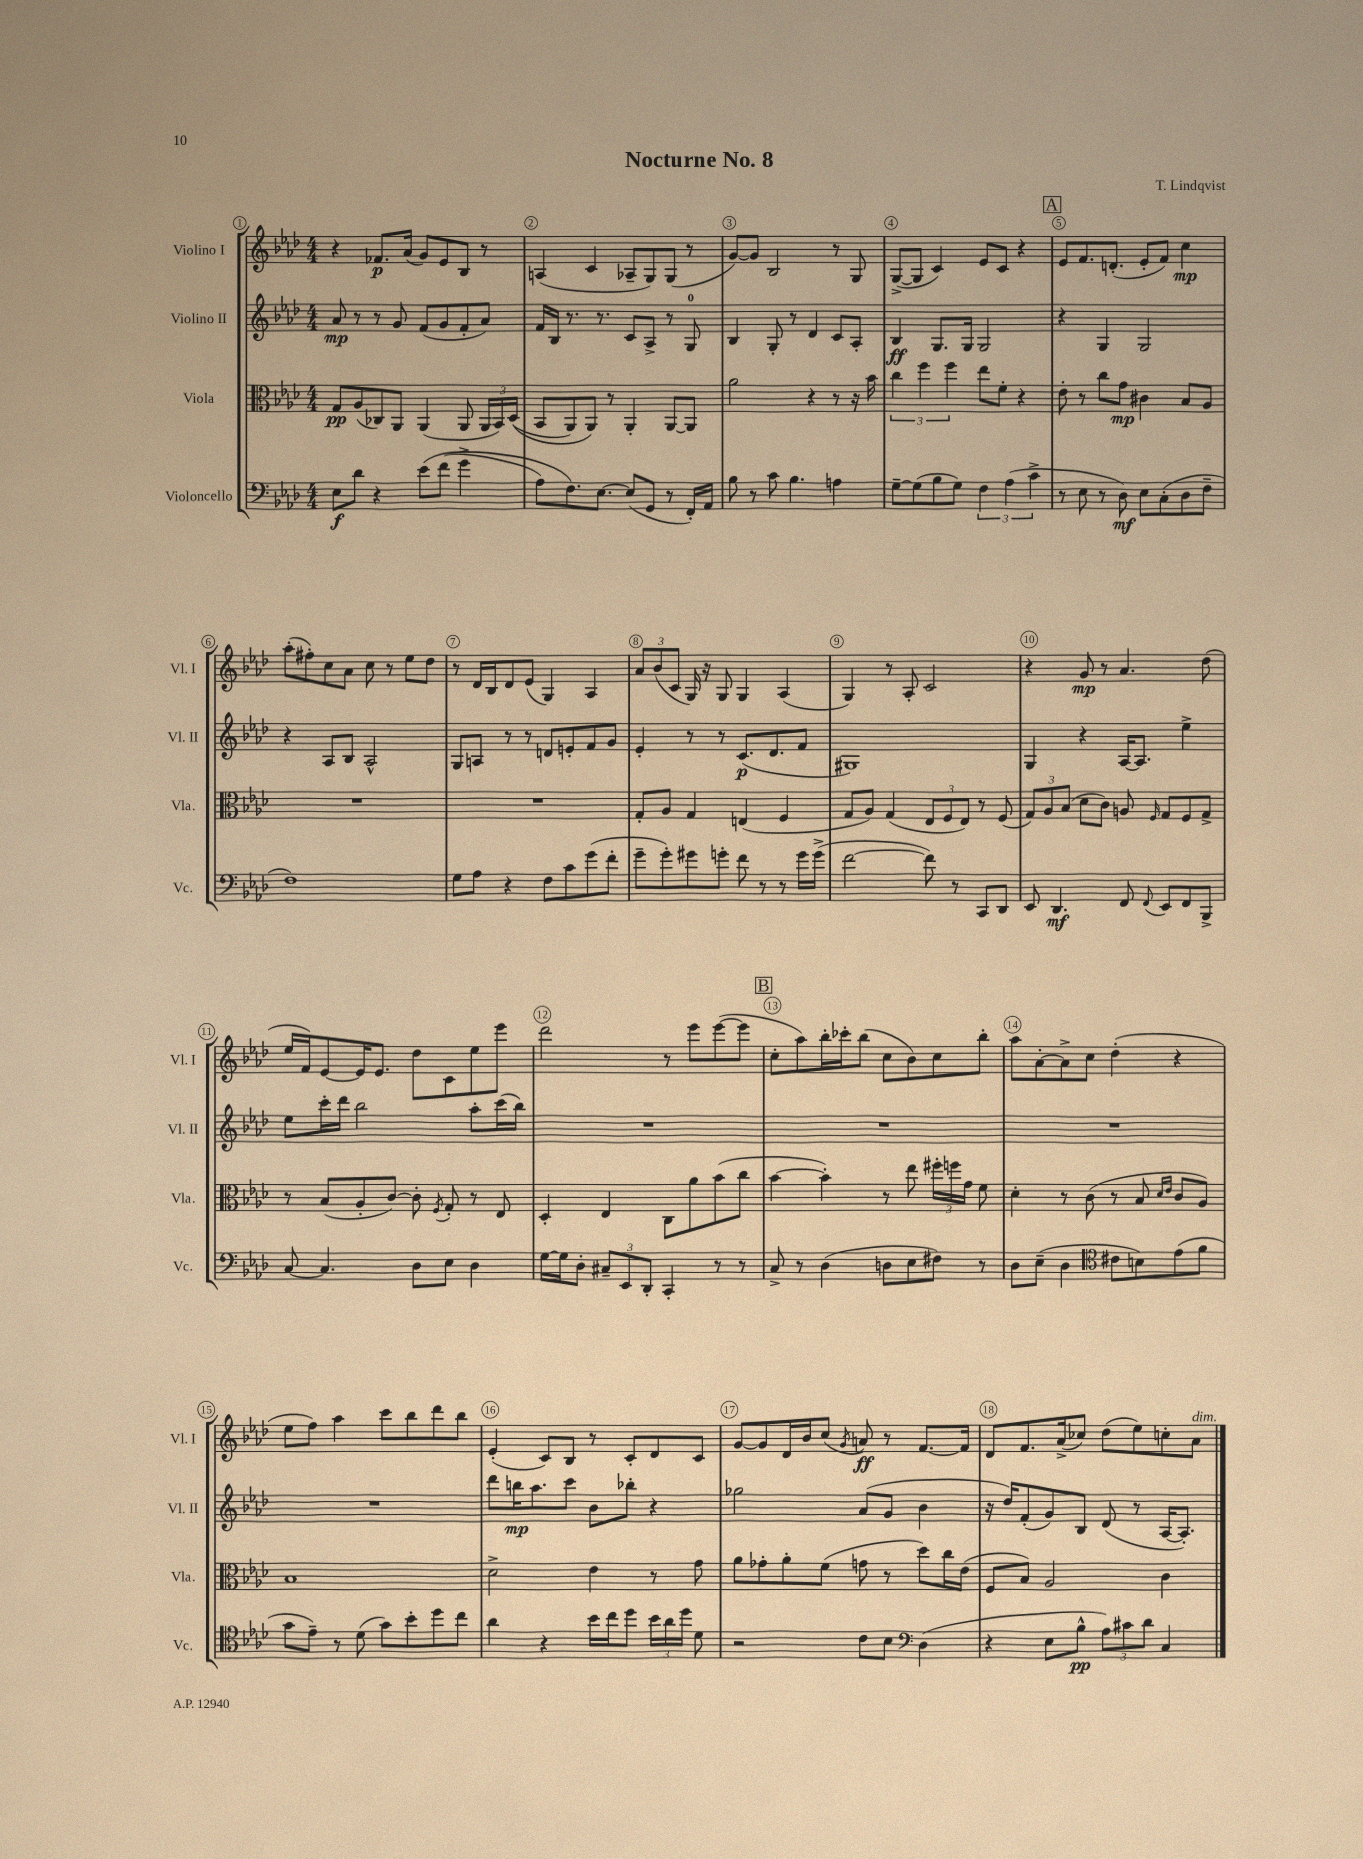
\header { title = "Nocturne No. 8" composer = "T. Lindqvist" }
<<
\new StaffGroup <<
\new Staff = "s0" \with { instrumentName = "Violino I" shortInstrumentName = "Vl. I" } {
    \clef treble \key aes \major \numericTimeSignature \time 4/4
    \autoBeamOff r4 fes'8.[\p aes'16]( g'8[) ees'8 bes8] r8 |
    a4( c'4 aes8[-- g8) g8]( r8 |
    g'8[~) g'8] bes2 r8 g8 |
    g8[~->( g8] c'4) ees'8[ c'8] r4 |
    \mark \markup { \box "A" } ees'8[ f'8. d'8.]-.( ees'8[-. f'8]) c''4\mp |
    aes''8[-.( fis''8-.) c''8 aes'8] c''8 r8 ees''8[ des''8] |
    r8 des'16[ bes16 des'8 ees'8]( g4) aes4 |
    \tuplet 3/2 { aes'8[ bes'8( c'8] } g16) r16 g8 g4 aes4( |
    g4) r8 aes8-. c'2 |
    r4 g'8\mp r8 aes'4. des''8( |
    ees''16[ f'16) ees'8~ ees'16 ees'8.] des''8[ c'8 ees''8 ees'''8] |
    des'''2 r8 ees'''8[ ees'''8~( ees'''8] |
    \mark \markup { \box "B" } c''8[-. aes''8) bes''16-. ces'''16-. bes''8]( c''8[ bes'8) c''8 bes''8]-. |
    aes''8[ aes'8~-. aes'8-> c''8] des''4-.( r4 |
    ees''8[ f''8]) aes''4 c'''8[ bes''8 des'''8 bes''8] |
    ees'4-.( c'8[) bes8] r8 c'8[-. des'8 c'8] |
    g'8[~ g'8 des'16 bes'16 c''8]( \acciaccatura { g'8 } a'8\ff) r8 f'8.[~ f'16] |
    des'8[ f'8. aes'16->( ces''8]) des''8[( ees''8) c''8-. aes'8]^\markup { \italic "dim." } \bar "|." |
}
\new Staff = "s1" \with { instrumentName = "Violino II" shortInstrumentName = "Vl. II" } {
    \clef treble \key aes \major \numericTimeSignature \time 4/4
    \autoBeamOff aes'8\mp r8 r8 g'8 f'8[( g'8 f'8-. aes'8]) |
    f'16[ bes16] r8. r8. c'8[ aes8]-> r8 g8-0 |
    bes4 g8-. r8 des'4 c'8[ aes8]-. |
    bes4\ff g8.[ g16] g2 |
    \mark \markup { \box "A" } r4 g4 g2 |
    r4 aes8[ bes8] aes2-^ |
    g8[ a8] r8 r8 d'8[ e'8-. f'8 g'8] |
    ees'4-. r8 r8 c'8.[\p( des'8. f'8] |
    gis1) |
    g4 r4 aes16[~ aes8.] ees''4-> |
    ees''8[ c'''16-. des'''16] bes''2 aes''8[-. c'''16( bes''16]) |
    R1 |
    \mark \markup { \box "B" } R1 |
    R1 |
    R1 |
    des'''8[ b''16\mp aes''8. c'''8] bes'8[ bes''8]-. r4 |
    ges''2 aes'8[( g'8] bes'4 |
    r16 des''16[) f'8-.( g'8) bes8] des'8( r8 aes16[~ aes8.]-.) \bar "|." |
}
\new Staff = "s2" \with { instrumentName = "Viola" shortInstrumentName = "Vla." } {
    \clef alto \key aes \major \numericTimeSignature \time 4/4
    \autoBeamOff g8[\pp aes8( ces8) aes,8] aes,4( aes,8 \tuplet 3/2 { aes,16[ bes,16) des16](\( } |
    bes,8[ aes,8) aes,8]\) r8 aes,4-. aes,8[~ aes,8] |
    aes'2 r4 r8 r16 bes'16 |
    \tuplet 3/2 { c''4 f''4 f''4 } ees''8[ f'8]-. r4 |
    \mark \markup { \box "A" } ees'8-. r8 c''8[ g'8]\mp cis'4 bes8[ aes8] |
    R1 |
    R1 |
    g8[-. aes8] g4 e4( f4 |
    g8[ aes8]) g4( \tuplet 3/2 { ees8[ f8 ees8]) } r8 f8( |
    \tuplet 3/2 { g8[) aes8 bes8]( } des'8[ c'8]) a8 \grace { f16 } g8[ f8 g8]-> |
    r8 bes8[( aes8-. c'8]~) c'8-. \acciaccatura { f8 } g8-. r8 ees8 |
    des4-. ees4 c8[ aes'8 bes'8( c''8] |
    \mark \markup { \box "B" } bes'4~ bes'4-.) r8 ees''8 \tuplet 3/2 { fis''16[-. f''16 g'16] } f'8 |
    des'4-. r8 c'8( r8 bes8 \grace { des'16[ ees'16] } c'8[ aes8]) |
    bes1 |
    des'2-> ees'4 r8 g'8 |
    aes'8[ ges'8-. aes'8-. f'8]( g'8 r8 des''8[) c''16 ees'16]( |
    f8[ bes8]) aes2 c'4 \bar "|." |
}
\new Staff = "s3" \with { instrumentName = "Violoncello" shortInstrumentName = "Vc." } {
    \clef bass \key aes \major \numericTimeSignature \time 4/4
    \autoBeamOff ees8[\f des'8] r4 ees'8[\( f'8]( g'4-> |
    aes8[) f8.\) ees8.]~ ees8[( g,8] r8 f,16[-.) aes,16] |
    bes8 r8 c'8 bes4. a4 |
    g8[~-- g8( bes8 g8]) \tuplet 3/2 { f4 aes4( c'4-> } |
    \mark \markup { \box "A" } r8 ees8 r8 des8\mf) ees8[ c8-.( des8 f8]-- |
    f1) |
    g8[ aes8] r4 f8[ c'8 g'8( f'8]-. |
    g'8[-- g'8-.) gis'8 g'8]-. f'8 r8 r8 g'16[ g'16]->( |
    f'2~ f'8) r8 c,8[ des,8] |
    ees,8 des,4.\mf f,8 \appoggiatura { f,8 } ees,8[ f,8 bes,,8]-> |
    c8~ c4. des8[ ees8] des4 |
    g16[~ g16 des8]-. \tuplet 3/2 { cis8[-- ees,8 des,8]-. } c,4-. r8 r8 |
    \mark \markup { \box "B" } c8-> r8 des4( d8[ ees8 fis8]) r8 |
    des8[ ees8]--( des4 \clef tenor cis'8[ b8) ees'8( f'8] |
    g'8[ ees'8]--) r8 des'8( g'8[) bes'8-. des''8 c''8] |
    aes'4 r4 bes'16[ c''16 des''8] \tuplet 3/2 { bes'16[ aes'16 des''16] } des'8 |
    r2 c'8[ bes8] \clef bass des4( |
    r4 ees8[ bes8]-^\pp \tuplet 3/2 { aes8[) cis'8 des'8] } c4 \bar "|." |
}
>>
>>
\layout { \context { \Score \override BarNumber.break-visibility = ##(#f #t #t) barNumberVisibility = #all-bar-numbers-visible \override BarNumber.stencil = #(make-stencil-circler 0.1 0.3 ly:text-interface::print) } }
